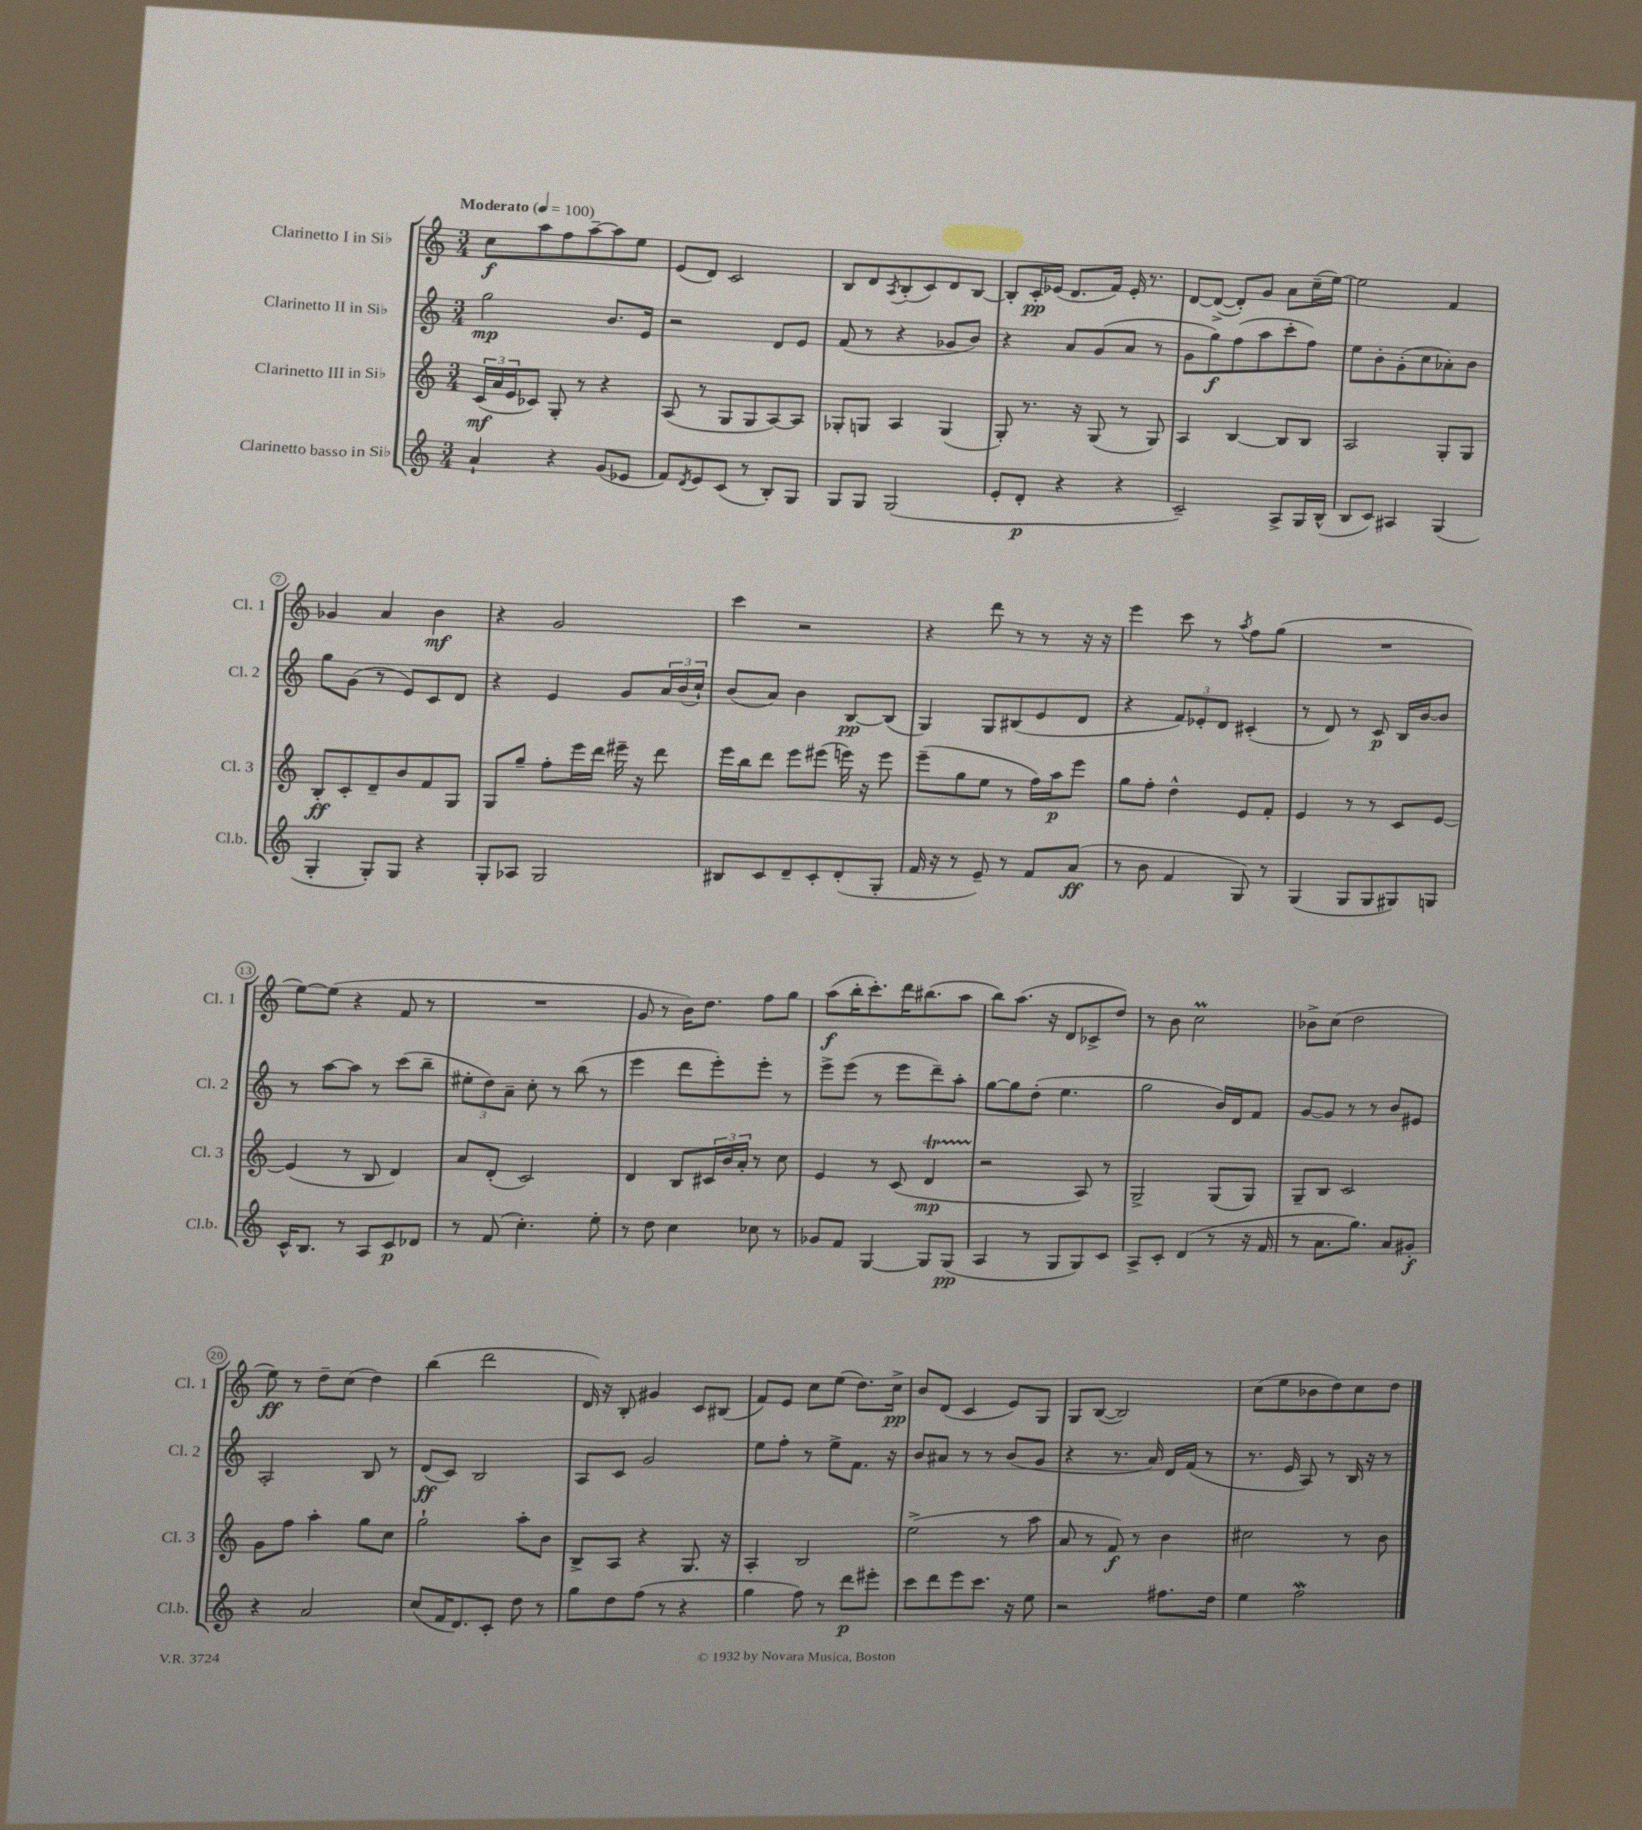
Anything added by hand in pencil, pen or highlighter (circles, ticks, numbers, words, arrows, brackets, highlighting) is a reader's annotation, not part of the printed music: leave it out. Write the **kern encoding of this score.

**kern	**kern	**kern	**kern
*staff4	*staff3	*staff2	*staff1
*clefG2	*clefG2	*clefG2	*clefG2
*k[]	*k[]	*k[]	*k[]
*M3/4	*M3/4	*M3/4	*M3/4
*MM100	*MM100	*MM100	*MM100
4a`	(24c	2gg	8cc
.	24a	.	.
.	24e	.	.
.	8c-)	.	8aa
4r	8G'	.	8ff
.	8r	.	[8aa~
(8g	4r	8.b	8aa]
8e-	.	.	8ee
.	.	16e	.
=	=	=	=
8f)	(8A	2r	(8e
8qd	.	.	.
8e	8r	.	8d)
(8c	8G	.	2c
8r	8G	.	.
8B')	[8A)	8d	.
8G	8A]	8e	.
=	=	=	=
8G	8G-'	(8f	8B
8G	8G	8r	8d
.	.	.	8qA
(2G	4A	4r	(8B'
.	.	.	8c)
.	(4G	8g-	8d
.	.	8b)	[8B
=	=	=	=
8e'	8G')	4r	8B']
8d'	8.r	.	16c'
.	.	.	(16e-
4r	.	8a	8.d
.	16r	.	.
.	(8G	(8g	.
.	.	.	16f)
4r	8r	8a	16e-'
.	.	.	8.r
.	8G)	8r	.
=	=	=	=
2c~)	4A	8g	[8d
.	.	8gg)	(8d^_
.	[4B	(8ff	8d'])
.	.	8aa	8g
8A^	8B]	8ccc'	8a
16G	8B	8ff)	(16cc~
(16B^^	.	.	[16ee)
=	=	=	=
8B	2A	8ee	2ee]
8c)	.	8b'	.
4A#	.	(8g'	.
.	.	8cc	.
(4G	8G'	8a-')	4f
.	8G	8b	.
=	=	=	=
4G'	8B'	8gg	4g-
.	8c'	(8g	.
8G')	8d~	8r	4a
8G	8b	8e)	.
4r	8f	8c	4b
.	8G	8d	.
=	=	=	=
8G'	8G	4r	4r
8A-	8gg~	.	.
2G	8ff'	4e	2g
.	16eee	.	.
.	16ddd	.	.
.	16eee#~	8g	.
.	16r	.	.
.	8ddd	24a	.
.	.	(24b	.
.	.	24cc`)	.
=	=	=	=
8B#	16eee	(8b	4ccc
.	16bb	.	.
8c	8ddd	8a)	.
8d~	8eee	4b	2r
8c'	(8eee#	.	.
(8d'	16eee)	[8B	.
.	16r	.	.
8G'	8eee	(8B]	.
=	=	=	=
16f	(8eee~	4G)	4r
16r	.	.	.
8r	8gg	.	.
8e~)	8ee	8G	8ddd
8r	8r	(8B#	8r
8f	16ff)	8e	8r
.	16aa	.	.
(8a	8eee	8d	16r
.	.	.	16r
=	=	=	=
8r	8gg	4r	4eee
8b	8ff'	.	.
4f	4dd^^	12f)	8ccc
.	.	12e-'	.
.	.	.	8r
.	.	12d	.
.	.	.	8qaa
8G)	8e	(4c#'	8ff
8r	8f'	.	(8gg
=	=	=	=
(4G	4e	8r	2.r
.	.	8d)	.
8G	8r	8r	.
8G	8r	8c	.
8G#)	8c	16B	.
.	.	[16b	.
8G	[8e	8b]	.
=	=	=	=
16c^^	(4e]	8r	[8ee)
8.B	.	.	.
.	.	[8aa	(8ee]
8r	8r	8aa]	4r
8A	8B	8r	.
8c	4d)	(8ccc	8f
8d-	.	8bb~	8r
=	=	=	=
8r	8a	12ee#'	2.r
.	.	12dd)	.
(8f	(8d'	.	.
.	.	12a~	.
4.cc')	2c)	8cc'	.
.	.	8r	.
.	.	(8bb	.
8ee'	.	8r	.
=	=	=	=
8r	4d	4eee	8g
8dd	.	.	8r
4cc	8B	8ddd	16b)
.	.	.	8.dd
.	24c#	8eee')	.
.	24b	.	.
.	24a'	.	.
8cc-	8r	8eee'	8ff
8r	8cc	8r	8gg
=	=	=	=
8g-	4e	8eee^	(8aa
8f	.	(8eee	16bb'
.	.	.	8.ccc')
[4G	8r	8r	.
.	(8c	8eee	16ddd
.	.	.	(8.bb#
8G]	4d	8ddd~)	.
(8G	.	8aa'	8aa
=	=	=	=
4A	2r	[8gg	8bb)
.	.	8gg]	(8.aa
8r	.	(8dd'	.
.	.	.	16r
8G	.	4.ee	8d
8G)	8A)	.	8c-^
8c	8r	.	8dd)
=	=	=	=
8A^	2G^	2gg	8r
8c'	.	.	8b
(4d	.	.	2cc
8r	(8G	16b)	.
.	.	16d	.
16r	8G)	8f	.
16f	.	.	.
=	=	=	=
8r	8G~	[8g	8b-^
8.a	8B	8g]	(8cc
.	2c	8r	2dd
8.gg)	.	.	.
.	.	8r	.
8a	.	8b	.
8g#'	.	8e#	.
=	=	=	=
4r	8g	2A'	8ee)
.	8ff	.	8r
2a	4aa'	.	8dd~
.	.	.	(8cc
.	8gg	8B	4dd)
.	8cc	8r	.
=	=	=	=
(8cc	2gg`	(8d	(4bb
16f	.	8c)	.
8.d)	.	.	.
.	.	2B	2ddd
8c'	.	.	.
8dd	8aa'	.	.
8r	8b	.	.
=	=	=	=
8gg	8B^	8A	16d)
.	.	.	16r
8dd	8A	8c	8B'
(8ff	4r	2g	4g#
8r	.	.	.
4r	8.G	.	8c
.	.	.	(8B#
.	16r	.	.
=	=	=	=
4gg	4A'	8ee	8f)
.	.	8ff'	8e
8ff)	2B	8r	8cc
8r	.	8ee^	(8ee
8ddd	.	8.f	8.dd)
8eee#'	.	.	.
.	.	16r	16cc^
=	=	=	=
8ccc	(2ee^	8b	8b
8ddd	.	8a#	(8d
8eee	.	8r	4c
8.ccc	.	8r	.
.	8r	(8b	8e)
16r	.	.	.
8ee	8aa	8g	8G
=	=	=	=
2r	8a	4r	8G
.	8r	.	([8B
.	8f)	8.r	2B])
.	8r	.	.
.	.	16a)	.
8.ff#	4b	16d	.
.	.	(16f	.
.	.	8r	.
16dd	.	.	.
=	=	=	=
4ee	2cc#	8.r	(8cc
.	.	.	8ee
.	.	16e	.
2ff	.	8A)	8b-
.	.	8r	8dd)
.	8r	16B	8cc
.	.	16r	.
.	8b	8r	8dd
==	==	==	==
*-	*-	*-	*-
